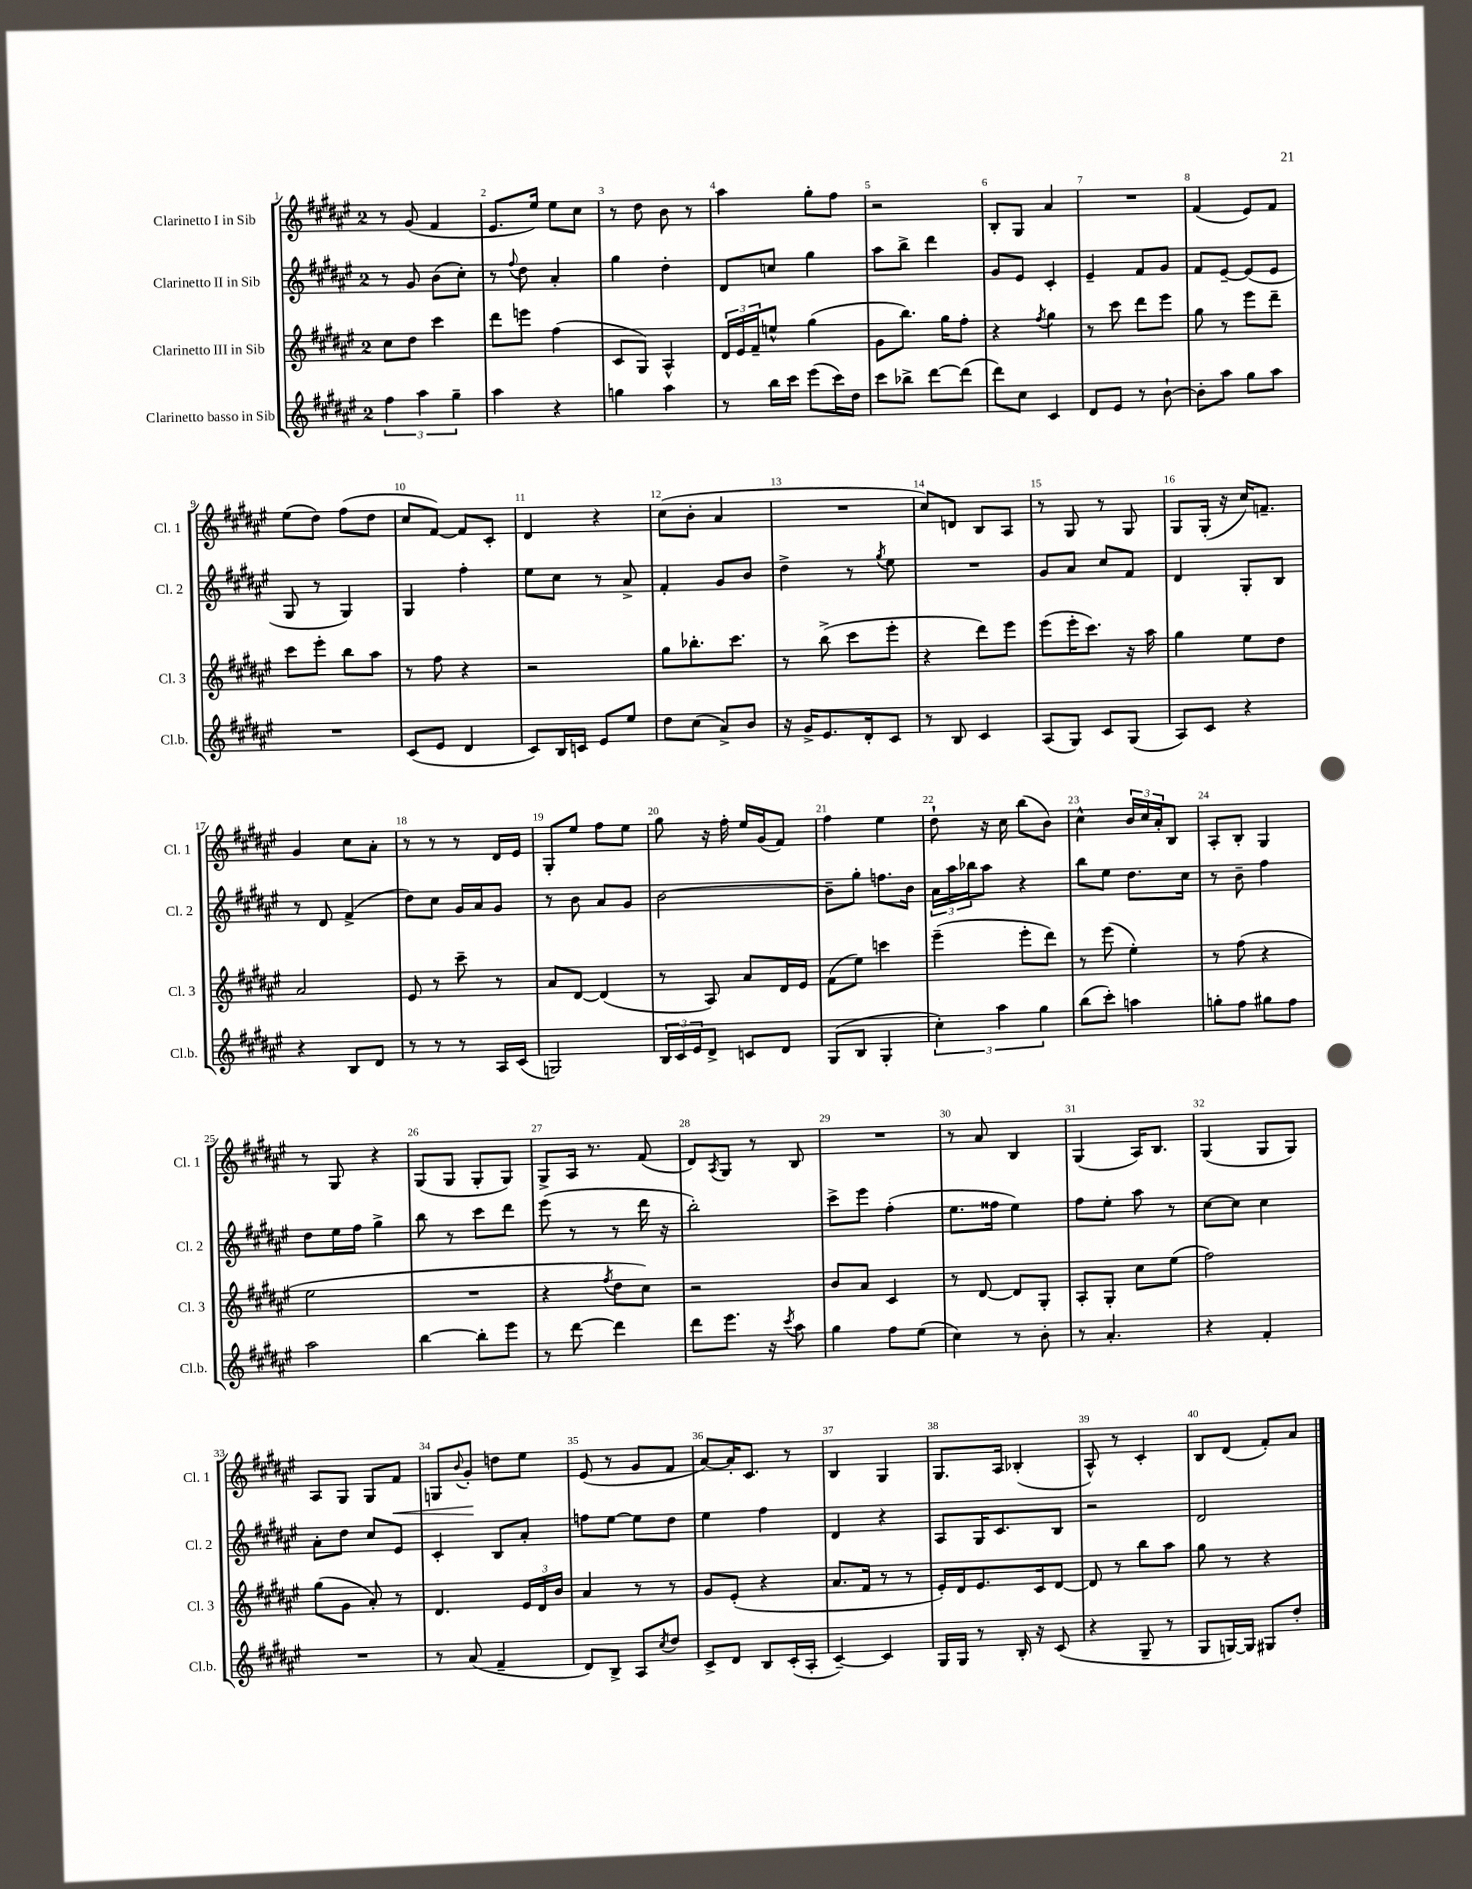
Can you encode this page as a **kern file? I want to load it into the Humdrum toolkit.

**kern	**kern	**kern	**kern
*staff4	*staff3	*staff2	*staff1
*clefG2	*clefG2	*clefG2	*clefG2
*k[f#c#g#d#a#e#]	*k[f#c#g#d#a#e#]	*k[f#c#g#d#a#e#]	*k[f#c#g#d#a#e#]
*M2/4	*M2/4	*M2/4	*M2/4
6ff#\	8cc#\L	8r	8r
.	8dd#\J	8g#/	(8g#/
6aa#\	.	.	.
.	4ccc#\	(8b\L	4f#/
6gg#~\	.	.	.
.	.	8cc#'\J)	.
=	=	=	=
4aa#\	8ddd#\L	8r	8.e#/L
.	.	8qqff#/	.
.	8eee\J	8dd#\	.
.	.	.	16ee#/Jk)
4r	(4ff#\	4a#'/	8ee#\L
.	.	.	8cc#\J
=	=	=	=
4gg\	8c#/L	4gg#\	8r
.	8G#/J)	.	8dd#\
4aa#\	4A#^^/	4dd#'\	8b\
.	.	.	8r
=	=	=	=
8r	24d#/LL	8d#/L	4aa#\
.	24e#/	.	.
.	24f#~/J	.	.
16bb\LL	8ee^^/J	8cc/J	.
16ccc#\JJ	.	.	.
(8eee#\L	(4gg#\	4gg#\	8gg#'\L
16ccc#\L)	.	.	8ff#\J
16dd#\JJ	.	.	.
=	=	=	=
8ccc#\L	8g#\L	8aa#\L	2r
8bb-^\J	8.bb\J)	8bb^\J	.
[8ddd#\L	.	4ddd#\	.
.	16gg#\LK	.	.
(8ddd#\]J	8ff#'\J	.	.
=	=	=	=
8ddd#\L)	4r	8g#/L	8B'/L
8cc#\J	.	8e#/J	8G#/J
.	8qff#/	.	.
4c#/	4gg#\	4c#'/	4a#/
=	=	=	=
8d#/L	8r	4e#~/	2r
8e#/J	8ccc#\	.	.
8r	8ddd#\L	8f#/L	.
[8b`\	8eee#\J	8g#/J	.
=	=	=	=
8b'\]L	8gg#\	8f#/L	(4f#/
8aa#\J	8r	[8e#~/J	.
8gg#\L	8eee#\L	(8e#/]L	8e#/L)
8aa#\J	8ddd#~\J	8e#/J	8f#/J
=	=	=	=
2r	8ccc#\L	8G#/	(8ee#\L
.	8eee#'\J	8r	8dd#\J)
.	8bb\L	4G#/)	(8ff#\L
.	8aa#\J	.	8dd#\J
=	=	=	=
(8c#/L	8r	4G#/	8cc#/L
8e#/J	8ff#\	.	[8f#/J)
4d#/	4r	4ff#'\	8f#/]L
.	.	.	8c#'/J
=	=	=	=
8c#/L)	2r	8ee#\L	4d#/
16B/L	.	8cc#\J	.
16c/JJ	.	.	.
8e#/L	.	8r	4r
8ee#/J	.	8a#^/	.
=	=	=	=
8dd#\L	8gg#\L	4f#'/	(8cc#\L
(8cc#\J	8.bb-'\	.	8b'\J
8a#^/L)	.	8g#/L	4a#/
.	8.ccc#\J	.	.
8b/J	.	8b/J	.
=	=	=	=
16r	8r	4dd#^\	2r
16g#^/LK	.	.	.
8.e#/	(8bb^\	.	.
.	8ccc#\L	8r	.
16d#'/k	.	.	.
.	.	8qgg#/	.
8c#/J	8eee#'\J	8ee#\	.
=	=	=	=
8r	4r	2r	8cc#/L)
8B/	.	.	8d/J
4c#/	8ddd#\L)	.	8B/L
.	8eee#\J	.	8A#/J
=	=	=	=
(8A#/L	(8eee#\L	8g#/L	8r
8G#/J)	16eee#'\K	8a#/J	8G#/
.	8.ccc#\J)	.	.
8c#/L	.	8cc#/L	8r
(8G#/J	16r	8f#/J	8G#/
.	16aa#\	.	.
=	=	=	=
8A#/L)	4gg#\	4d#/	8G#/L
8c#/J	.	.	(16G#'/Jk
.	.	.	16r
4r	8ee#\L	8G#'/L	16cc#/LK)
.	.	.	8.f~/J
.	8dd#\J	8B/J	.
=	=	=	=
4r	2a#/	8r	4g#/
.	.	8d#/	.
8B/L	.	(4f#^/	8cc#\L
8d#/J	.	.	8a#'\J
=	=	=	=
8r	8e#/	8dd#\L)	8r
8r	8r	8cc#\J	8r
8r	8ccc#~\	16g#/LL	8r
.	.	16a#/J	.
16A#/LL	8r	8g#/J	16d#/LL
(16c#/JJ	.	.	16e#/JJ
=	=	=	=
2G/)	8a#/L	8r	8G#'/L
.	[8d#/J	8b\	8ee#/J
.	(4d#/]	8a#/L	8ff#\L
.	.	8g#/J	8ee#\J
=	=	=	=
24B/LL	8r	[2b\	8gg#\
24c#/	.	.	.
24e#/J	.	.	.
8d#^/J	8A#/)	.	16r
.	.	.	16ff#'\
8c/L	8a#/L	.	16ee#/LL
.	.	.	(16g#/J
8d#/J	16d#/L	.	8f#/J)
.	16e#/JJ	.	.
=	=	=	=
(8G#/L	(8f#\L	8b~\]L	4ff#\
8B/J	8ee#\J)	8gg#'\J	.
4G#'/	4ccc\	8.ff\L	4ee#\
.	.	16b\Jk	.
=	=	=	=
6cc#'\)	(4eee#~\	24a#\LL	8dd#`\
.	.	24aa#\	.
.	.	24bb-\J	.
.	.	8aa#\J	16r
6aa#\	.	.	.
.	.	.	16cc#\
.	8eee#'\L	4r	(8bb\L
6gg#\	.	.	.
.	8ddd#\J)	.	8b\J)
=	=	=	=
(8bb\L	8r	8bb\L	4cc#^^\
8ccc#'\J)	(8eee#\	8ee#\J	.
4aa\	4ee#'\)	8.dd#\L	24b/LL
.	.	.	24cc#/
.	.	.	24a#'/J
.	.	.	8B/J
.	.	16cc#\Jk	.
=	=	=	=
8gg'\L	8r	8r	8A#'/L
8ff#\J	(8ff#\	8b~\	8B'/J
8gg#\L	4r	4ff#\	4G#/
8ff#\J	.	.	.
=	=	=	=
2aa#\	2ee#\	8dd#\L	8r
.	.	16ee#\L	8G#/
.	.	16ff#\JJ	.
.	.	4gg#^\	4r
=	=	=	=
[4bb\	2r	8bb\	(8G#/L
.	.	8r	8G#/J
8bb'\]L	.	8ccc#\L	8G#'/L
8eee#\J	.	8ddd#\J	8G#/J)
=	=	=	=
8r	4r	(8eee#\	8G#^/L
[8ddd#\	.	8r	16A#/Jk
.	.	.	8.r
.	8qff#/	.	.
4ddd#\]	8dd#\L	8r	.
.	8cc#\J)	16ddd#\	(8f#/
.	.	16r	.
=	=	=	=
8ddd#\L	2r	2bb'\)	8d#/L)
.	.	.	8qA#/
8.eee#\J	.	.	8G#/J
.	.	.	8r
16r	.	.	.
8qccc#/	.	.	.
8aa#\	.	.	8B/
=	=	=	=
4gg#\	8b/L	8ccc#^\L	2r
.	8a#/J	8eee#\J	.
8ff#\L	4c#/	(4ff#'\	.
(8ee#\J	.	.	.
=	=	=	=
4cc#\)	8r	8.ee#\L	8r
.	[8d#/	.	8a#/
.	.	16ff##\Jk	.
8r	8d#/]L	4ee#\)	4B/
8b'\	8G#'/J	.	.
=	=	=	=
8r	8A#'/L	8ff#\L	(4G#/
4.a#'/	8G#'/J	8ee#'\J	.
.	8cc#\L	8aa#\	16A#/LK)
.	.	.	8.B/J
.	(8ee#\J	8r	.
=	=	=	=
4r	2ff#\)	[8cc#\L	(4G#/
.	.	8cc#\]J	.
4f#'/	.	4cc#\	8G#/L
.	.	.	8G#/J)
=	=	=	=
2r	(8gg#\L	8a#'\L	8A#/L
.	8g#\J	8dd#\J	8G#/J
.	8a#'/)	8cc#/L	8G#/L
.	8r	8e#/J	8f#/J
=	=	=	=
8r	4.d#/	4c#'/	8G/L
.	.	.	8qqb/
(8a#/	.	.	8g#'/J
4f#~/	.	8B/L	8dd\L
.	24e#/LL	8a#'/J	8ee#\J
.	24d#/	.	.
.	24b/JJ	.	.
=	=	=	=
8d#/L)	4a#/	8ff\L	(8e#/
8B^/J	.	[8ee#\J	8r
8A#/L	8r	8ee#\]L	8g#/L
8qcc#/	.	.	.
8dd#/J	8r	8dd#\J	8f#/J
=	=	=	=
8c#^/L	8g#/L	4ee#\	[8a#/L)
8d#/J	(8e#'/J	.	16a#'/]K
.	.	.	8.c#/J
8B/L	4r	4ff#\	.
(16c#'/L	.	.	8r
16A#'/JJ	.	.	.
=	=	=	=
[4c#~/)	8.a#/L	4d#/	4B/
.	16f#/Jk	.	.
4c#/]	8r	4r	4G#/
.	8r	.	.
=	=	=	=
16G#/LL	16e#'/LL)	8A#/L	8.G#/L
16G#/JJ	16d#/J	.	.
8r	8.e#/	16G#/K	.
.	.	8.c#/	16A#/Jk
16B'/	.	.	(4B-'/
16r	16c#/k	.	.
(8c#/	[8d#/J	8B/J	.
=	=	=	=
4r	8d#/]	2r	8A#^^/)
.	8r	.	8r
8G#~/	8bb\L	.	4c#'/
8r	8aa#\J	.	.
=	=	=	=
8G#/L	8gg#\	2d#/	8B/L
[16G/L)	8r	.	(8d#/J
16G/]JJ	.	.	.
8G#/L	4r	.	8f#'/L)
8dd#'/J	.	.	8a#/J
==	==	==	==
*-	*-	*-	*-
